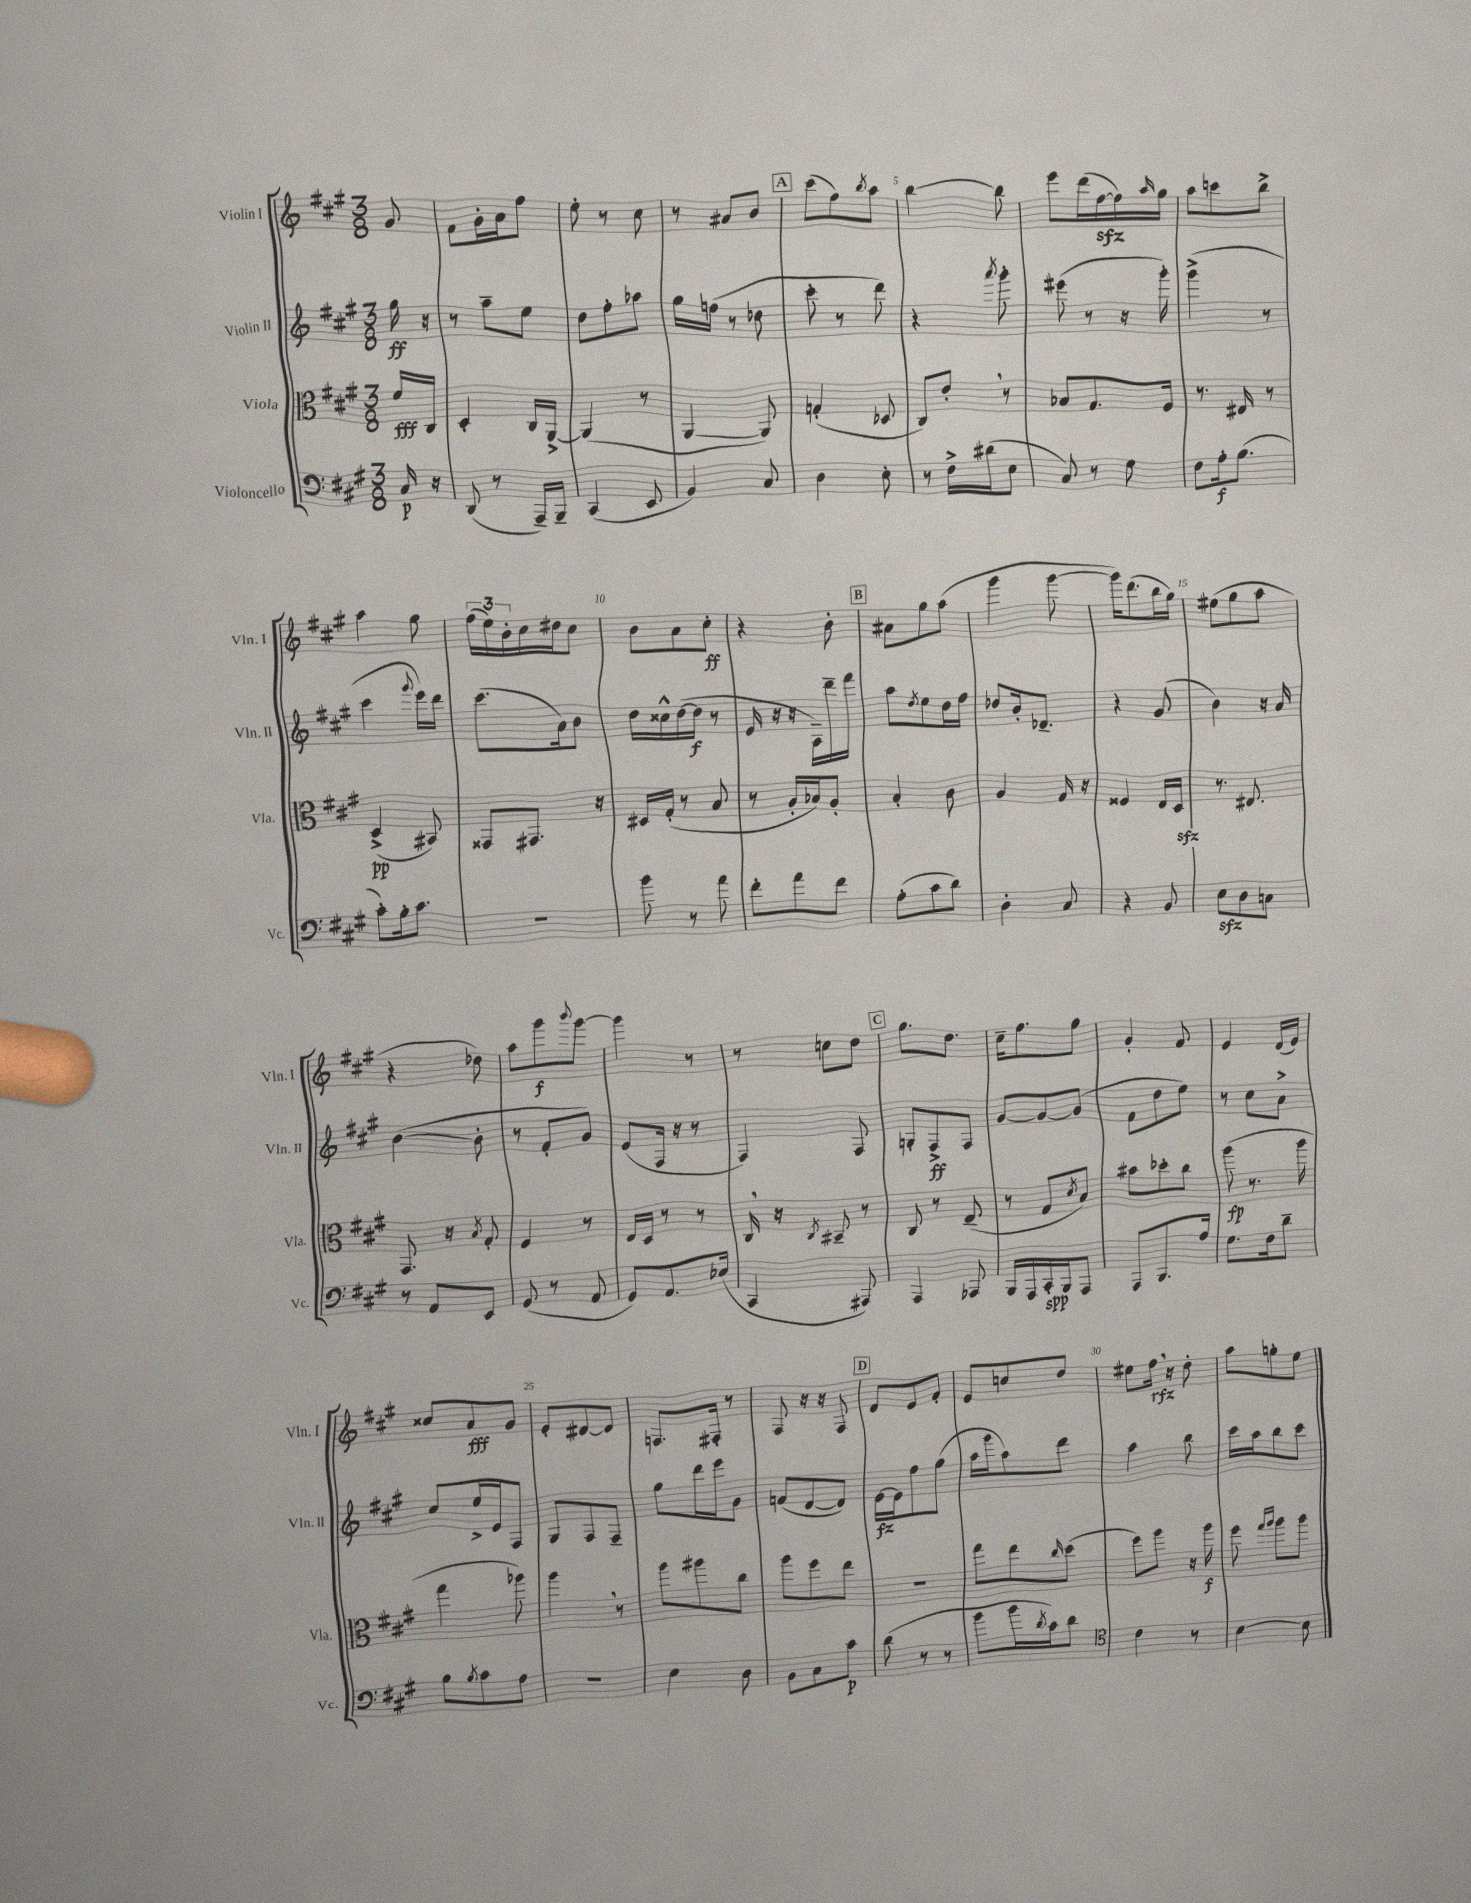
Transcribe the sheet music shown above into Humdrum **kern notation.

**kern	**kern	**kern	**kern
*staff4	*staff3	*staff2	*staff1
*clefF4	*clefC3	*clefG2	*clefG2
*k[f#c#g#]	*k[f#c#g#]	*k[f#c#g#]	*k[f#c#g#]
*M3/8	*M3/8	*M3/8	*M3/8
16C#	16f#	16gg#	8g#
16r	16C#	16r	.
=	=	=	=
(8DD	4D'	8r	8f#
8r	.	8aa~	16g#'
.	.	.	16a
16AAA~)	16C#	8ee	8ff#
16BBB~	[16AA^	.	.
=	=	=	=
(4CC#	(4AA]	8dd	8ee'
.	.	8ff#'	8r
8EE	8r	8aa-	8cc#
=	=	=	=
4BB)	[4AA	16gg#	8r
.	.	(16ff	.
.	.	8r	8a#
8C#	8AA])	8dd-	8b
=	=	=	=
4D	(4G'	8ccc#'	(8ccc#
.	.	8r	8ff#)
.	.	.	8qbb
8E'	8D-	8ddd)	8aa
=	=	=	=
8r	8C#)	4r	[4bb
16F#^	8e'	.	.
(16d#	.	.	.
.	.	8qaaa	.
8E	8r	8ggg#'	8bb]
=	=	=	=
8C#)	8B-	(8eee#	8eee
8r	8.G#	8r	(16ddd
.	.	.	[16ff#
8G#	.	16r	16ff#])
.	.	.	16qqaa
.	16F#	16ggg#')	16gg#
=	=	=	=
8F#	8.r	(4ggg#^	8aa
16A'	.	.	8ccc
(8.B	16E#	.	.
.	8r	8r	8bb^
=	=	=	=
8c#')	(4D^	4ccc#	4aa
16B'	.	.	.
8.c#	.	.	.
.	.	8qqggg#	.
.	8BB#)	16eee)	8gg#
.	.	16ddd	.
=	=	=	=
4.r	8GG##	(8.ccc#	(24ff#
.	.	.	24ee)
.	.	.	24b'
.	8.GG#	.	16cc#
.	.	16a)	16dd#
.	.	8b	8cc#
.	16r	.	.
=	=	=	=
8b	16D#	16dd	8b
.	(16G#'	16cc##^^	.
8r	8r	([16dd	8a
.	.	16dd]	.
8a	8B	8r	8cc#'
=	=	=	=
8f#'	8r	16e	4r
.	.	16r	.
8a	16A'	16r	.
.	16B-)	16A~)	.
8f#	8A'	16ddd~	8b'
.	.	16fff#	.
=	=	=	=
(8A'	4B'	8aa	8a#
.	.	8qdd	.
8c#	.	8ee	8gg#
8d)	8c#	16dd	(8aa
.	.	16ff#	.
=	=	=	=
4D'	4A	8dd-	4ggg#
.	.	16b'	.
.	.	8.d-~	.
8C#	16G#	.	[8ggg#
.	16r	.	.
=	=	=	=
4r	4F##	4r	16ggg#])
.	.	.	(8.ddd
8BB	16E	(8g#	16bb
.	16D	.	16gg#)
=	=	=	=
8E	8.r	4b)	(8ee#
8D	.	.	8gg#
.	8.E#	.	.
8C	.	16r	8aa
.	.	16a	.
=	=	=	=
8r	8.GG#	([4b	4r
8AA	.	.	.
.	16r	.	.
.	8qB	.	.
8EE	8G#'	8b']	8dd-)
=	=	=	=
(8GG#	4F#	8r	8aa
8r	.	8f#'	8ggg#
.	.	.	8qqbbb
8AA	8r	8g#)	[8ggg#
=	=	=	=
8GG#)	16E	(8e	4ggg#]
.	16D	.	.
8.AA	8r	16F#	.
.	.	16r	.
.	8r	8r	8r
(16E-	.	.	.
=	=	=	=
4CC#	16C#	4F#)	8r
.	16r	.	.
.	8qC#	.	.
.	8BB#~	.	8cc
8AAA#)	8r	8F#	8dd
=	=	=	=
4AAA	8C#	8G'	8.gg#
.	8r	8F#^	.
.	.	.	8.dd
8AAA-	(8E~	8F#	.
=	=	=	=
16BBB	8r	[8g#	16cc#~
16AAA	.	.	8.ff#
16CC#'	8G#	8g#_	.
16BBB	.	.	.
.	8qd	.	.
8AAA	8B)	(8g#]	8gg#
=	=	=	=
8AAA	8b#	8f#	4g#'
8.BBB	8dd-'	8dd	.
.	8cc#	8ee)	8f#
16A	.	.	.
=	=	=	=
8.G#	(8aa	8r	4e
.	8.r	8cc#	.
16F#	.	.	.
8d~	.	8a^	(16d
.	16aa	.	16e)
=	=	=	=
8B	4gg#	8cc#	8cc##
8qB	.	.	.
8c#	.	16ee^	8a
.	.	16e	.
8A	8aa-)	8F#	8g#
=	=	=	=
4.r	4aa	8G#	8e'
.	.	8F#	[8d#
.	8r	8F#~	8d#]
=	=	=	=
4E	8aa	8gg#	8.F
.	8aa#	16ddd	.
.	.	16eee	16F#'
8D	8cc#	8g#	8r
=	=	=	=
8BB	8aa	(8f	8F#
8C#	8ff#	[8d	16r
.	.	.	16r
8c#	8ee	8d])	8F#
=	=	=	=
(8d	4.r	[16e	8d
.	.	16e]	.
8r	.	8ff#	8e
8r	.	(8gg#	8f#'
=	=	=	=
8b	8gg#	16aa	8e
.	.	16ggg#	.
16b	8ee	8aa)	8cc
8qd	.	.	.
16c#)	.	.	.
.	16qqcc#	.	.
8d	(8dd	8ddd	8dd
=	=	=	=
*clefC4	*	*	*
4c#	8ff#)	4aa	8ee#
.	8aa	.	16ff#
.	.	.	16r
8r	16r	8bb	8dd'
.	16aa	.	.
=	=	=	=
[4B	8ff#	16ccc#	8aa
.	.	16aa	.
.	16qqgg#	.	.
.	16qqaa	.	.
.	8aa	8bb	8gg'
8B]	8aa	8ccc#	8ee
==	==	==	==
*-	*-	*-	*-
